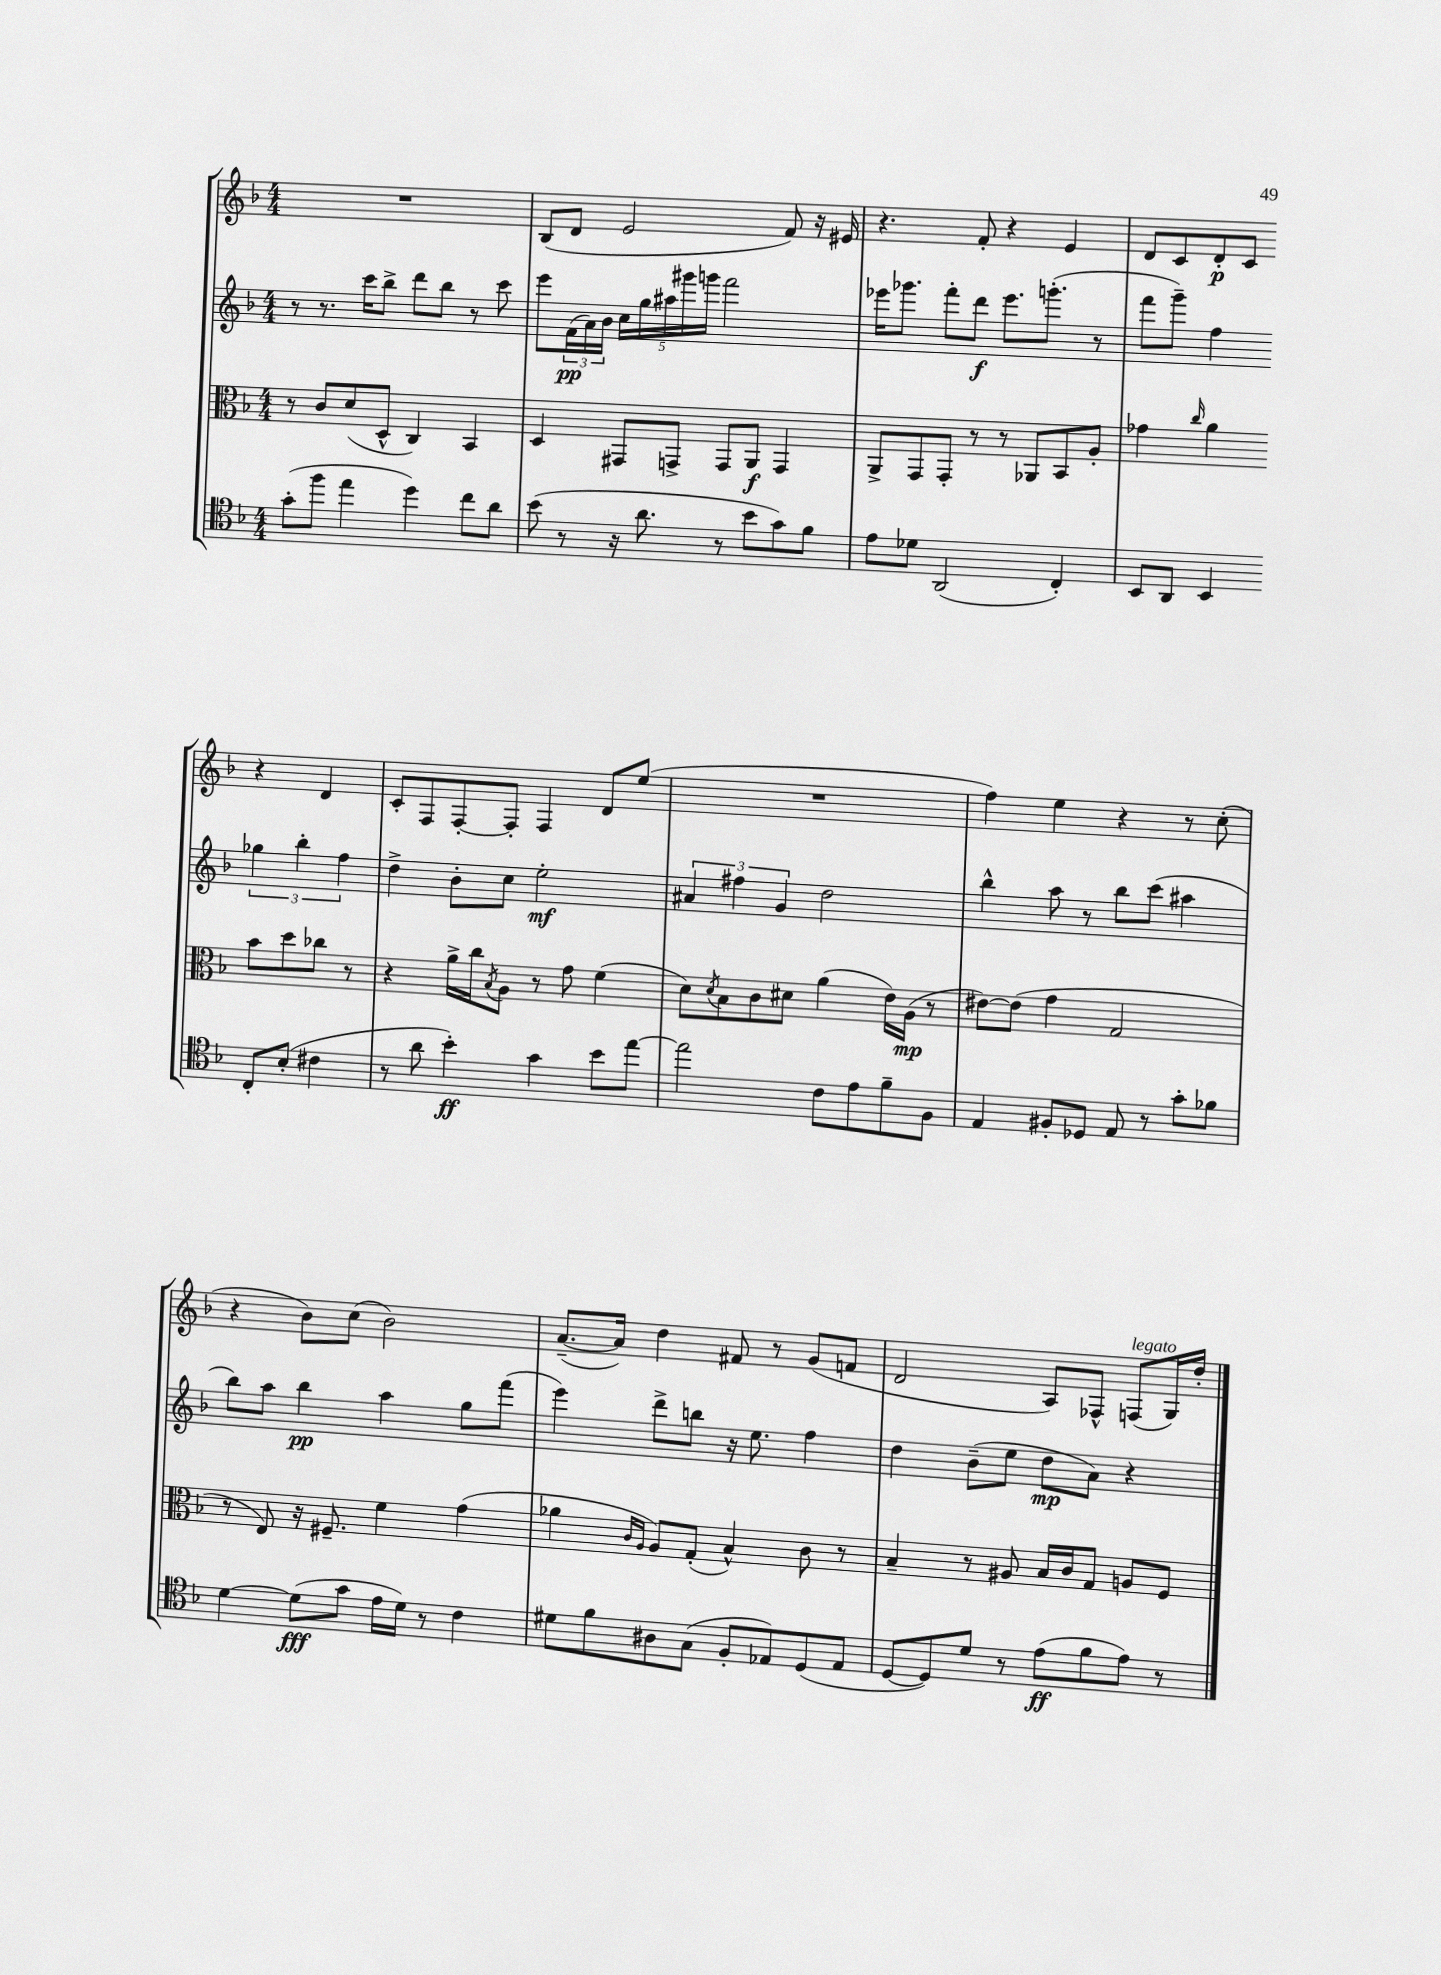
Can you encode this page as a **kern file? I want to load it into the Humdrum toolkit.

**kern	**dynam	**kern	**dynam	**kern	**dynam	**kern	**dynam
*part4	*part4	*part3	*part3	*part2	*part2	*part1	*part1
*staff4	*staff4	*staff3	*staff3	*staff2	*staff2	*staff1	*staff1
*clefC4	*	*clefC3	*	*clefG2	*	*clefG2	*
*k[b-]	*	*k[b-]	*	*k[b-]	*	*k[b-]	*
*M4/4	*	*M4/4	*	*M4/4	*	*M4/4	*
=35	=35	=35	=35	=35	=35	=35	=35
(8g'\L	.	8r	.	8r	.	1r	.
8ff\J	.	8c/L	.	8.r	.	.	.
4ee\	.	(8d/	.	.	.	.	.
.	.	.	.	16ccc\KL	.	.	.
.	.	8D^^/J	.	8bb-^\J	.	.	.
4dd\)	.	4C/)	.	8ddd\L	.	.	.
.	.	.	.	8bb-\J	.	.	.
8cc\L	.	4BB-/	.	8r	.	.	.
8a\J	.	.	.	8ccc\	.	.	.
=36	=36	=36	=36	=36	=36	=36	=36
(8b-\	.	4D/	.	8eee\L	.	(8B-/L	.
8r	.	.	.	(24f\L	pp	8d/J	.
.	.	.	.	24a\)	.	.	.
.	.	.	.	24b-\JJ	.	.	.
16r	.	8GG#X/L	.	20cc\LL	.	2e/	.
.	.	.	.	20gg\	.	.	.
8.a\	.	.	.	.	.	.	.
.	.	.	.	20aa#X\	.	.	.
.	.	8GGn^/J	.	.	.	.	.
.	.	.	.	20ggg#X\	.	.	.
.	.	.	.	20gggn\JJ	.	.	.
8r	.	8GG/L	.	2fff\	.	.	.
8b-\L	.	8AA/J	f	.	.	.	.
8g\)	.	4GG/	.	.	.	8f/)	.
8f\J	.	.	.	.	.	16r	.
.	.	.	.	.	.	16e#X/	.
=37	=37	=37	=37	=37	=37	=37	=37
8e\L	.	8AA^/L	.	16eee-X\KL	.	4.r	.
.	.	.	.	8.ggg-X\J	.	.	.
8d-X\J	.	8GG/	.	.	.	.	.
(2AA/	.	8GG'/J	.	8fff'\L	.	.	.
.	.	8r	.	8ddd\J	f	8f'/	.
.	.	8r	.	8.eee-\L	.	4r	.
.	.	8AA-X/L	.	.	.	.	.
.	.	.	.	(8.gggn'\J	.	.	.
4C'/)	.	8BB-/	.	.	.	4e/	.
.	.	8A'/J	.	8r	.	.	.
=38	=38	=38	=38	=38	=38	=38	=38
8BB-/L	.	4g-X\	.	8fff\L	.	8d/L	.
8AA/J	.	.	.	8ggg~\J)	.	8c/	.
.	.	16qqcc/	.	.	.	.	.
4BB-/	.	4a\	.	4ff\	.	8d'/	p
.	.	.	.	.	.	8c/J	.
8C'/L	.	8b-\L	.	6gg-X\	.	4r	.
(8B-'/J	.	8dd\	.	.	.	.	.
.	.	.	.	6bb-'\	.	.	.
4c#X\	.	8cc-X\J	.	.	.	4d/	.
.	.	.	.	6ff\	.	.	.
.	.	8r	.	.	.	.	.
!!LO:LB:g=z
=39	=39	=39	=39	=39	=39	=39	=39
8r	.	4r	.	4dd^\	.	8c'/L	.
8a\	.	.	.	.	.	8F/	.
4b-'\)	ff	16a^\LL	.	8b-'\L	.	[8F'/	.
.	.	16cc\J	.	.	.	.	.
.	.	8qB-/	.	.	.	.	.
.	.	8A\J	.	8cc\J	.	8F'/J]	.
4g\	.	8r	.	2ee'\	mf	4F/	.
.	.	8g\	.	.	.	.	.
8b-\L	.	(4f\	.	.	.	8d/L	.
[8ee\J	.	.	.	.	.	(8ee/J	.
=40	=40	=40	=40	=40	=40	=40	=40
2ee\]	.	8d\L)	.	6a#X/	.	1r	.
.	.	8qd/	.	.	.	.	.
.	.	8B-\	.	.	.	.	.
.	.	.	.	6ff#X\	.	.	.
.	.	8c\	.	.	.	.	.
.	.	.	.	6g/	.	.	.
.	.	8d#X\J	.	.	.	.	.
8c\L	.	(4a\	.	2dd\	.	.	.
8e\	.	.	.	.	.	.	.
8f~\	.	16e\LL)	.	.	.	.	.
.	.	(16A\JJ	mp	.	.	.	.
8F\J	.	8r	.	.	.	.	.
=41	=41	=41	=41	=41	=41	=41	=41
4E/	.	[8e#X\L)	.	4bb-^^\	.	4ff\)	.
.	.	(8e#\J]	.	.	.	.	.
8F#X'/L	.	4g\	.	8aa\	.	4ee\	.
8D-X/J	.	.	.	8r	.	.	.
8E/	.	2G/	.	8bb-\L	.	4r	.
8r	.	.	.	(8ccc\J	.	.	.
8g'\L	.	.	.	4aa#X\	.	8r	.
8f-X\J	.	.	.	.	.	(8cc'\	.
!!LO:LB:g=z
=42	=42	=42	=42	=42	=42	=42	=42
[4d\	.	8r	.	8bb-\L)	.	4r	.
.	.	8E/)	.	8aa\J	.	.	.
(8d\L]	fff	16r	.	4bb-\	pp	8b-\L)	.
.	.	8.F#X~/	.	.	.	.	.
8g\J	.	.	.	.	.	(8cc\J	.
16e\LL	.	4f\	.	4aa\	.	2b-\)	.
16d\JJ)	.	.	.	.	.	.	.
8r	.	.	.	.	.	.	.
4c\	.	(4g\	.	8gg\L	.	.	.
.	.	.	.	(8fff\J	.	.	.
=43	=43	=43	=43	=43	=43	=43	=43
8d#X\L	.	4a-X\	.	4eee\)	.	([8.a~/L	.
8f\	.	.	.	.	.	.	.
.	.	.	.	.	.	16a/Jk])	.
.	.	16qqc/LL	.	.	.	.	.
.	.	16qqA/JJ	.	.	.	.	.
8A#X\	.	8A/L)	.	8ddd^\L	.	4dd\	.
(8G\J	.	(8G'/J	.	8bbn\J	.	.	.
8F'/L	.	4B-^^/)	.	16r	.	8f#X/	.
.	.	.	.	8.ee\	.	.	.
8E-X/)	.	.	.	.	.	8r	.
(8D/	.	8c\	.	4ff\	.	(8g/L	.
8E-/J	.	8r	.	.	.	8fn/J	.
=44	=44	=44	=44	=44	=44	=44	=44
[8D/L	.	4B-~/	.	4dd\	.	2d/	.
8D/])	.	.	.	.	.	.	.
8d/J	.	8r	.	(8b-~\L	.	.	.
8r	.	8A#X/	.	8ee\J	.	.	.
(8e\L	ff	16B-/LL	.	8dd\L	mp	8A/L)	.
.	.	16c/J	.	.	.	.	.
8f\	.	8G/J	.	8a\J)	.	8F-X^^/J	.
!	!	!	!	!	!	!LO:TX:a:i:t=legato	!
8e\J)	.	8An/L	.	4r	.	(8Fn/L	.
8r	.	8F/J	.	.	.	16G/L)	.
.	.	.	.	.	.	16dd'/JJ	.
==	==	==	==	==	==	==	==
*-	*-	*-	*-	*-	*-	*-	*-
